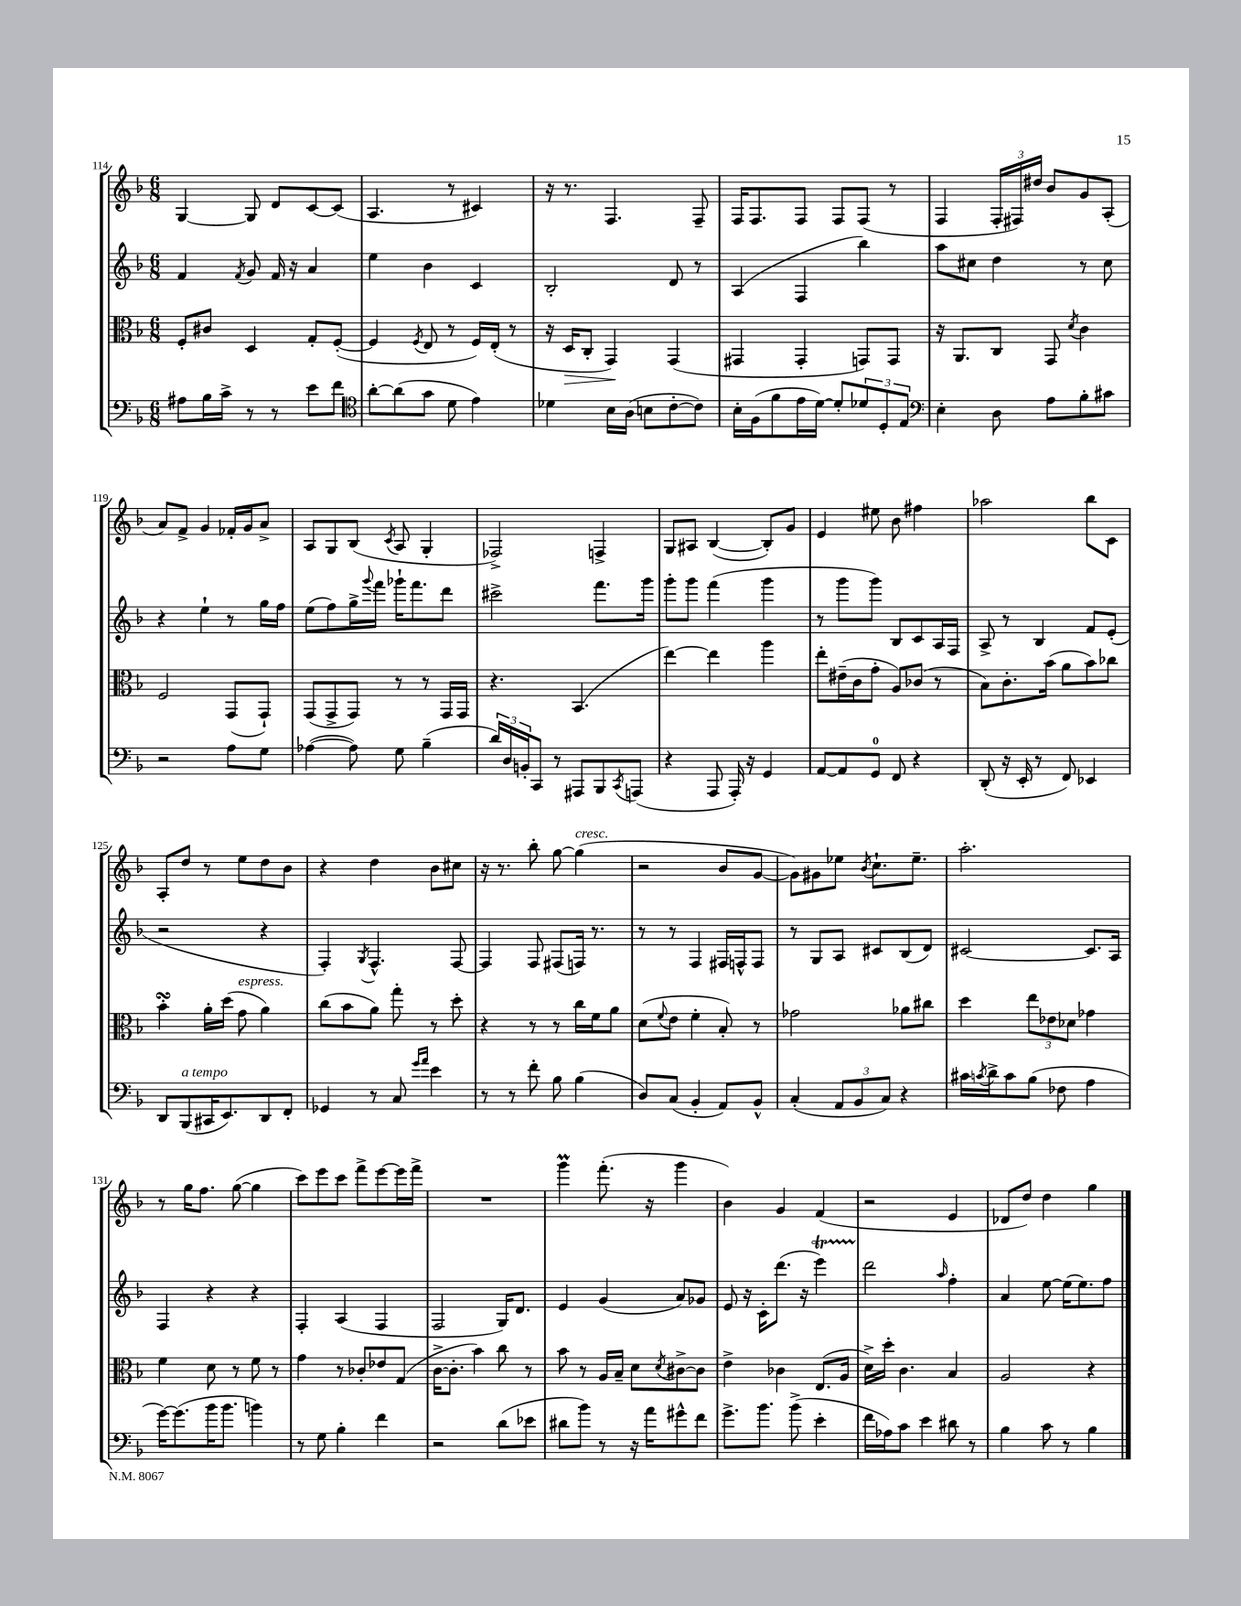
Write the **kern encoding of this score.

**kern	**kern	**kern	**kern
*staff4	*staff3	*staff2	*staff1
*clefF4	*clefC3	*clefG2	*clefG2
*k[b-]	*k[b-]	*k[b-]	*k[b-]
*M6/8	*M6/8	*M6/8	*M6/8
8A#	8F'	4f	[4G
16B-	8c#	.	.
16c^	.	.	.
.	.	8qf	.
8r	4D	8g	8G]
8r	.	16f	8d
.	.	16r	.
8e	8G'	4a	[8c
8f	([8F'	.	(8c]
=	=	=	=
*clefC4	*	*	*
[8a'	4F]	4ee	4.A
(8a]	.	.	.
.	8qF	.	.
8g	8E	4b-	.
8d	8r	.	8r
4e)	16F)	4c	4c#)
.	(16E'	.	.
.	8r	.	.
=	=	=	=
4d-	16r	2B-'	16r
.	16D	.	8.r
.	8C'	.	.
16B-	4GG)	.	4.F
(16A	.	.	.
8B	.	.	.
[8c'	(4GG	8d	.
8c])	.	8r	8F~
=	=	=	=
16B-'	4GG#	(4A	16F
(16F	.	.	8.F
8f	.	.	.
16e	4GG#'	4F	8F
[16d)	.	.	.
8d']	.	.	8F
12d-	8GG)	4bb-)	(8F
12D'	.	.	.
.	8GG	.	8r
12E	.	.	.
=	=	=	=
*clefF4	*	*	*
4E'	16r	8aa	4F
.	8.AA	.	.
.	.	8cc#	.
8D	8C	4dd	24F'
.	.	.	24F#)
.	.	.	24dd#
8A	8GG	.	8b-
.	8qd	.	.
8B-'	4c	8r	8g
8c#	.	8cc#	(8A'
=	=	=	=
2r	2F	4r	8a)
.	.	.	8f^
.	.	4ee`	4g
8A	(8GG	8r	16f-'
.	.	.	16g
8G	8GG`)	16gg	8a^
.	.	16ff	.
=	=	=	=
([4A-	(8GG	(8ee	8A
.	8GG^	8ff)	8G
8A-])	8GG)	16gg^	(8B-
.	.	8qqggg	.
.	.	16fff	.
.	.	.	8qc
8G	8r	16ggg-`	8A
.	.	8.fff	.
(4B-~	8r	.	4G'
.	16GG	8ddd	.
.	16GG	.	.
=	=	=	=
24d)	4.r	2ccc#^	2F-^)
24D	.	.	.
24BB'	.	.	.
8CC	.	.	.
8r	.	.	.
8AAA#	(4.BB-	.	.
8BBB-	.	8.fff	4F^
8qCC	.	.	.
(8AAA	.	.	.
.	.	16ggg	.
=	=	=	=
4r	[4ee)	8ggg'	8G
.	.	8ggg	8A#
8AAA	4ee]	(4fff	([4B-
16AAA')	.	.	.
16r	.	.	.
4GG	4aa	4ggg	8B-'])
.	.	.	8g
=	=	=	=
[8AA	8ee'	8r	4e
8AA]	(16e#~	8ggg	.
.	16c	.	.
8GG	8g'	8ggg)	8ee#
8FF	8A)	8B-	8b-
4r	(8c-	8c	4ff#
.	8r	16A	.
.	.	16F	.
=	=	=	=
(8DD'	8B-)	8A^	2aa-
16r	8.c'	8r	.
16EE'	.	.	.
8r	.	4B-	.
.	(16b-	.	.
8FF)	8a	.	.
4EE-	8b-)	8f	8bb-
.	8cc-	(8e'	8c
=	=	=	=
8DD	4b-'	2r	8A'
(8BBB-	.	.	8dd
16CC#	16a'	.	8r
8.EE)	(16dd	.	.
.	8g	.	8ee
8DD	4a)	4r	8dd
8FF'	.	.	8b-
=	=	=	=
4GG-	(8cc	4F')	4r
.	8b-	.	.
.	.	8qG	.
8r	8a)	4.F^^	4dd
8C	8gg'	.	.
16qqg	.	.	.
16qqa	.	.	.
4e	8r	.	8b-
.	8dd'	[8F	8cc#
=	=	=	=
8r	4r	4F]	16r
.	.	.	8.r
8r	.	.	.
8f'	8r	8F	8bb-'
8B-	8r	(8F#	[8gg
(4B-	16cc	16F)	(4gg]
.	16f	8.r	.
.	8a	.	.
=	=	=	=
8D)	(8d	8r	2r
.	8qqf	.	.
(8C	8e	8r	.
4BB-'	4f'	4F	.
8AA)	8B-')	16F#	8b-
.	.	16F^^	.
8BB-^^	8r	8F	[8g
=	=	=	=
(4C'	2g-	8r	8g])
.	.	8G	8g#
12AA	.	8A	8ee-
12BB-	.	.	.
.	.	.	8qb-
.	.	8c#	8.cc`
12C)	.	.	.
4r	8a-	(8B-	.
.	.	.	8.ee-~
.	8cc#	8d)	.
=	=	=	=
16c#	4dd	[2c#	2.aa'
8qc	.	.	.
16d^	.	.	.
8c	.	.	.
(8B-	12ee	.	.
.	12e-	.	.
8F-	.	.	.
.	12d-	.	.
4A	4g-	8.c#]	.
.	.	16A	.
=	=	=	=
[16g)	4f	4F	8r
(8.g]	.	.	.
.	.	.	16gg
.	.	.	8.ff
16b-	8d	4r	.
8.b-	.	.	.
.	8r	.	([8gg
4b)	8f	4r	4gg]
.	8r	.	.
=	=	=	=
8r	4g	4F'	8ccc)
8G	.	.	8eee
4B-'	8r	(4A	8ccc
.	8c-'	.	8fff^
4f	8e-	4F	[8eee
.	(8G	.	16eee]
.	.	.	16fff^
=	=	=	=
2r	[16c^	2F	2.r
.	8.c']	.	.
.	4b-)	.	.
(8d	8cc	16G)	.
.	.	8.d	.
8e-	8r	.	.
=	=	=	=
8d#	8b-	4e	4ggg
8b-)	8r	.	.
8r	16A	(4g	(8.fff'
.	16B-~	.	.
16r	8d	.	.
16a	.	.	16r
.	8qd	.	.
8g#^^	[8c#^	8a)	4ggg
8f	8c#]	8g-	.
=	=	=	=
8.g^	4e^	8e	4b-)
.	.	16r	.
8.b-	.	16c'	.
.	4c-	(8.ddd	4g
(8b-^	.	.	.
.	.	16r	.
4e'	(8.E	4eee)	(4f
.	16A	.	.
=	=	=	=
16f	16d^)	2ddd	2r
16A-)	16dd'	.	.
8c	4.c	.	.
4e	.	.	.
.	.	16qqaa	.
8d#	4B-	4ff'	4e
8r	.	.	.
=	=	=	=
4B-	2A	4a	8d-
.	.	.	8dd)
8c	.	[8ee	4dd
8r	.	(16ee]	.
.	.	8.ee)	.
4B-	4r	.	4gg
.	.	8ff	.
==	==	==	==
*-	*-	*-	*-
